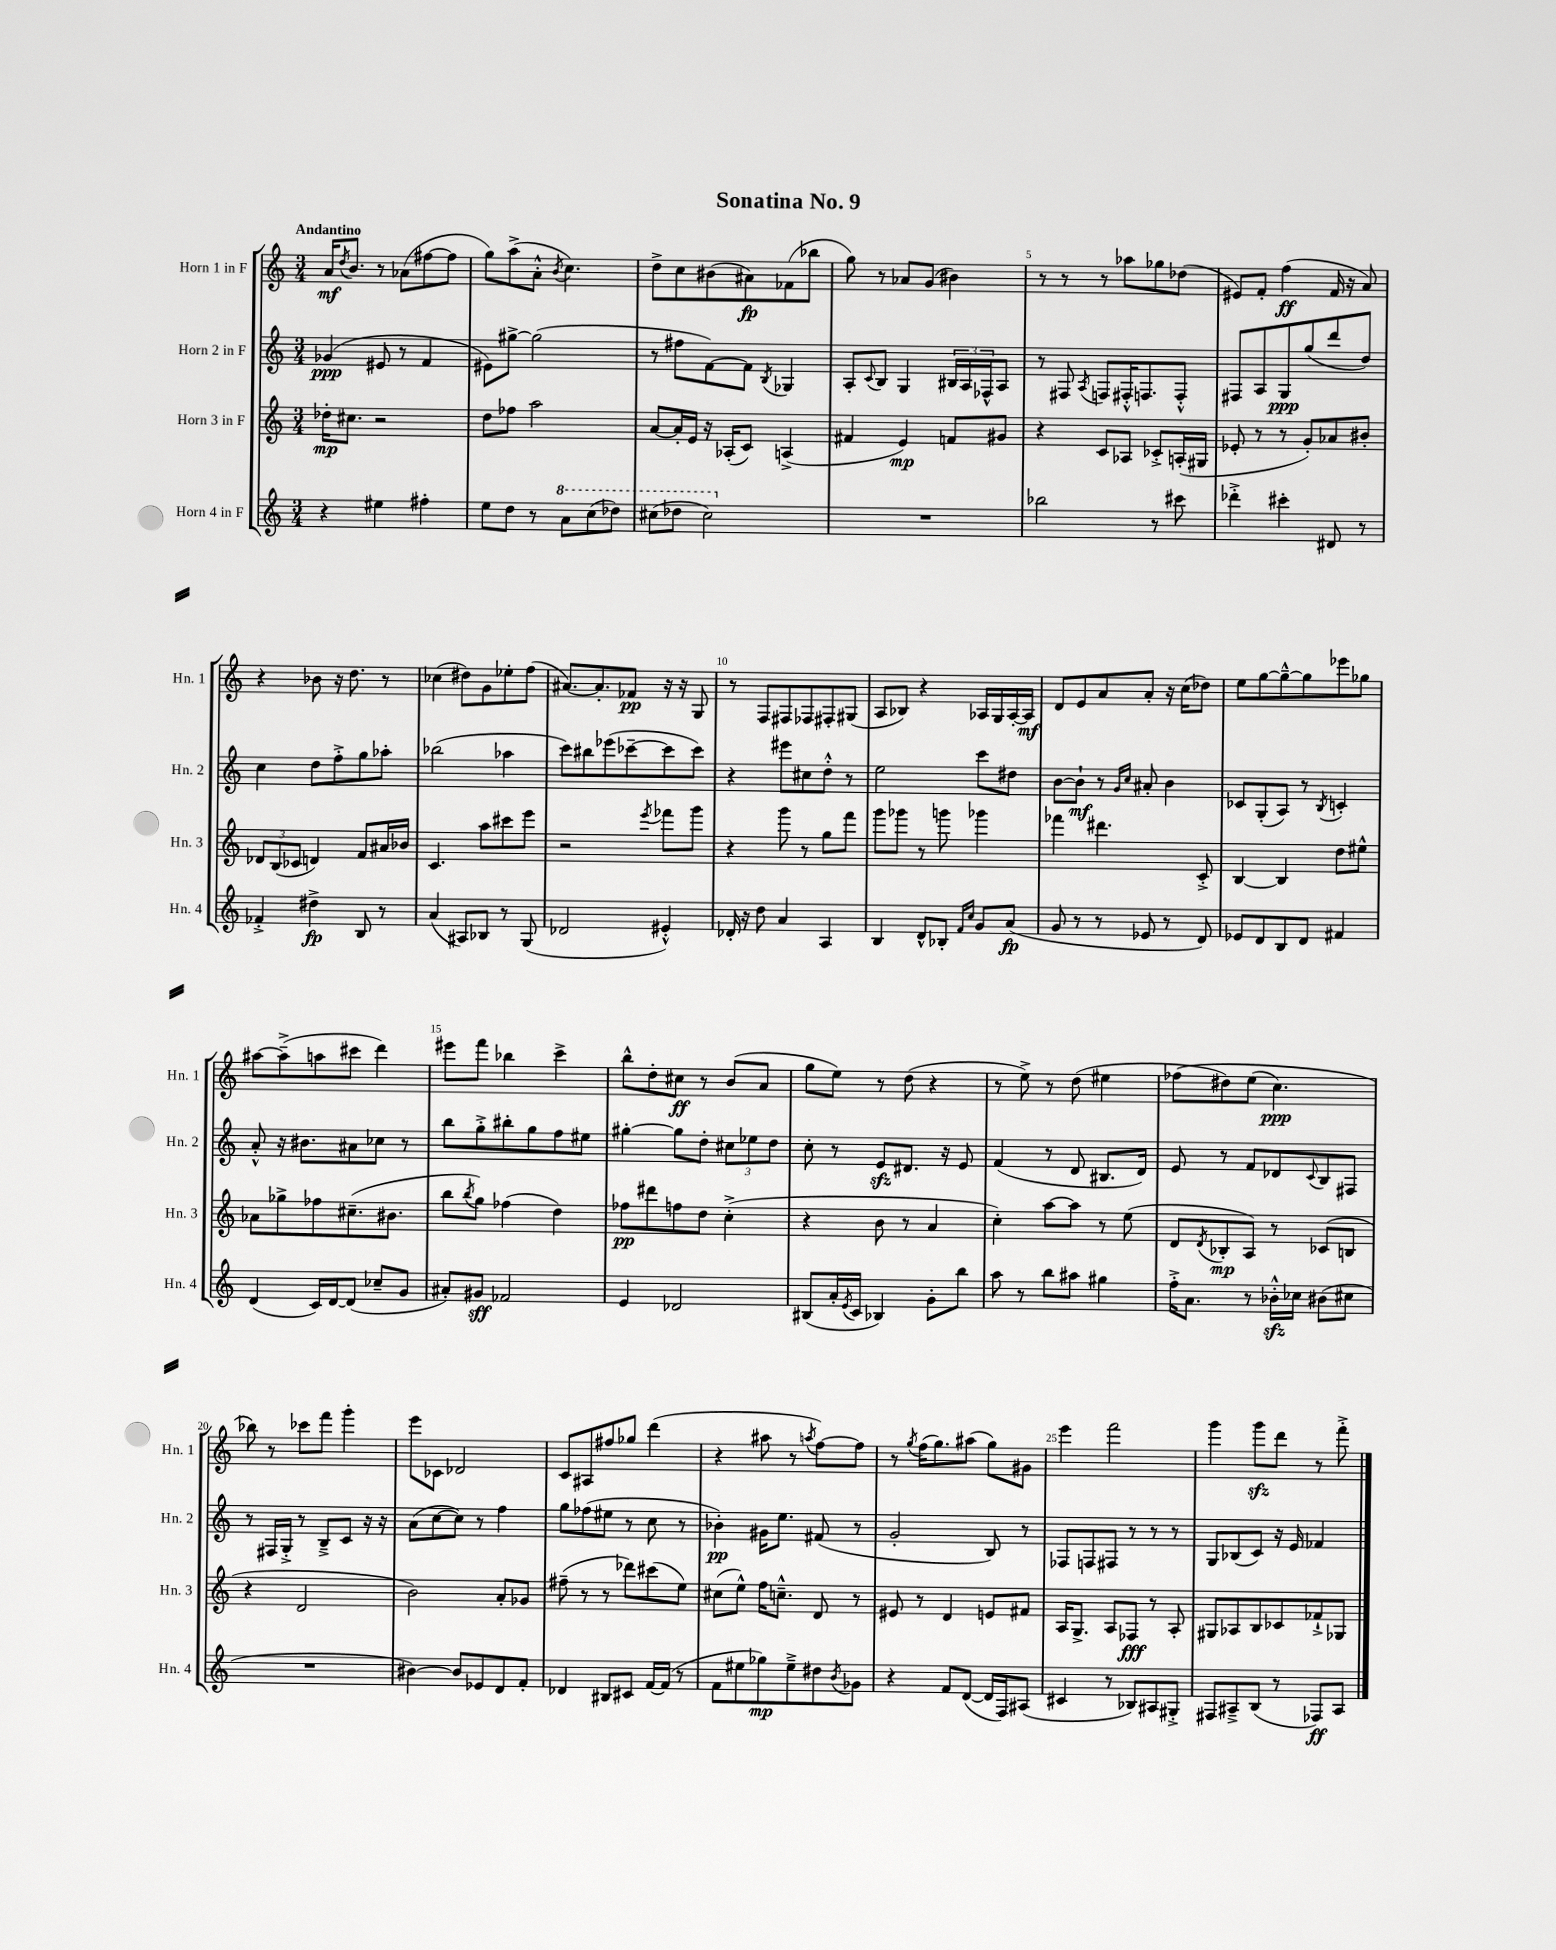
\header { title = "Sonatina No. 9" }
<<
\new StaffGroup <<
\new Staff = "s0" \with { instrumentName = "Horn 1 in F" shortInstrumentName = "Hn. 1" } {
    \clef treble \key c \major \numericTimeSignature \time 3/4 \tempo "Andantino"
    a'16\mf \acciaccatura { d''8 } b'8. r8 aes'8( fis''8~ fis''8 |
    g''8) a''8->( a'8-.-^ \acciaccatura { b'8 } c''4.) |
    d''8-> c''8 bis'8( ais'8\fp) fes'8( bes''8 |
    g''8) r8 aes'8 g'8( bis'4) |
    r8 r8 r8 aes''8 ges''8 des''8( |
    eis'8) f'8-. f''4\ff( f'16 r16 a'8) |
    r4 bes'8 r16 d''8. r8 |
    ces''4( dis''8) g'8 ees''8-. f''8( |
    ais'8.~) ais'8.-. fes'8\pp r16 r16 g8 |
    r8 f8 fis8 fes8 fis8-. gis8( |
    a8 bes8) r4 aes16 g16 aes16~-. aes16\mf |
    d'8 e'8 a'8 a'8-. r16 c''16( des''8) |
    e''8 g''8~ g''8~---^ g''8 ees'''8 ges''8 |
    ais''8~ ais''8--->( a''8 cis'''8 d'''4) |
    eis'''8 f'''8 bes''4 c'''4-> |
    b''8-^ d''8-. cis''8\ff r8 b'8( a'8 |
    g''8 e''8) r8 d''8( r4 |
    r8 e''8->) r8 d''8( eis''4 |
    fes''8\( dis''8) e''8( c''4.\ppp) |
    bes''8\) r8 ces'''8 f'''8 g'''4-. |
    e'''8 ces'8 des'2 |
    c'8 ais8 fis''8 ges''8 d'''4( |
    r4 ais''8 r8 \acciaccatura { a''8 } f''8~) f''8 |
    r8 \acciaccatura { g''8 } f''16( g''8.) ais''8( g''8) gis'8 |
    e'''4 f'''2 |
    g'''4 g'''8\sfz d'''8 r8 f'''8-.-> \bar "|." |
}
\new Staff = "s1" \with { instrumentName = "Horn 2 in F" shortInstrumentName = "Hn. 2" } {
    \clef treble \key c \major \numericTimeSignature \time 3/4
    ges'4\ppp( eis'8 r8 f'4 |
    eis'8) gis''8~-> gis''2( |
    r8 fis''8 f'8~) f'8 \acciaccatura { b8 } ges4 |
    a8-. \appoggiatura { c'8 } b8 g4 \tuplet 3/2 { bis16 a16 fes16-^ } a8 |
    r8 fis8 \acciaccatura { a8 } f8 fis16-.-^ f8. f8-.-^ |
    fis8 a8 g8\ppp g''8( d'''8 d''8) |
    c''4 d''8 f''8-.-> g''8 aes''8-. |
    bes''2( aes''4 |
    c'''8) bis''8 ees'''8( ces'''8~-- ces'''8 ces'''8) |
    r4 eis'''8 cis''8 d''8-.-^ r8 |
    e''2 c'''8 dis''8 |
    b'8~ b'8-!\mf r8 \grace { g'16 c''16 } ais'8-. b'4 |
    ces'8 g8-.( a8) r8 \acciaccatura { b8 } c'4-. |
    a'8-.-^ r16 bis'8. ais'8 ces''8 r8 |
    b''8 g''8-.-> bis''8-. g''8 f''8 eis''8 |
    gis''4~-. gis''8 d''8-. \tuplet 3/2 { cis''8 ees''8 d''8 } |
    c''8-. r8 e'8\sfz dis'8. r16 e'8 |
    f'4( r8 d'8 bis8. d'16) |
    e'8 r8 f'8 des'8 \appoggiatura { c'8 } b8 fis8 |
    r8 fis16 g16-.-> r8 b8---> c'8 r16 r16 |
    a'8( c''8~ c''8) r8 f''4 |
    g''8 fes''8( eis''8 r8 c''8 r8 |
    bes'4-.\pp) gis'16 e''8. fis'8( r8 |
    g'2-. b8) r8 |
    fes8 f8 fis8 r8 r8 r8 |
    g8 bes8( c'8) r16 e'16 fes'4 \bar "|." |
}
\new Staff = "s2" \with { instrumentName = "Horn 3 in F" shortInstrumentName = "Hn. 3" } {
    \clef treble \key c \major \numericTimeSignature \time 3/4
    des''16-.\mp cis''8. r2 |
    d''8 fes''8 a''2 |
    a'8~ a'16-. e'16 r16 aes16-.( c'8) a4->( |
    fis'4 e'4\mp) f'8 gis'8 |
    r4 c'8 aes8 ces'8-.-> a16-.( gis16 |
    ees'8-. r8 r8 g'8-.) aes'8 bis'8-. |
    \tuplet 3/2 { des'8 b8( ces'8 } d'4) f'8 ais'16 bes'16 |
    c'4. a''8 cis'''8 e'''8 |
    r2 \acciaccatura { e'''8 } fes'''8 g'''8 |
    r4 g'''8 r8 g''8 f'''8 |
    g'''8 ges'''8 r8 g'''8 ges'''4 |
    fes'''4 dis'''4. c'8-.-> |
    b4~ b4 d''8 eis''8-^ |
    aes'8 ges''8-> fes''8 cis''8.--( bis'8. |
    b''8 \acciaccatura { b''8 } g''8) fes''4( d''4) |
    fes''8\pp dis'''8 f''8 d''8 c''4-.->( |
    r4 b'8 r8 a'4 |
    c''4-.) a''8~ a''8 r8 e''8( |
    d'8 \acciaccatura { d'8 } bes8-.\mp a8) r8 ces'8( b8 |
    r4 d'2 |
    b'2) a'8-. ges'8 |
    fis''8--( r8 r8 des'''8) cis'''8( e''8) |
    cis''8( e''8-^) f''16 c''8.---^ d'8 r8 |
    eis'8 r8 d'4 e'8 fis'8 |
    a16 g8.-> a8 fes8\fff r8 a8-. |
    gis8 aes8 b8 ces'8 fes'8-!-> ges8 \bar "|." |
}
\new Staff = "s3" \with { instrumentName = "Horn 4 in F" shortInstrumentName = "Hn. 4" } {
    \clef treble \key c \major \numericTimeSignature \time 3/4
    r4 eis''4 fis''4-. |
    e''8 d''8 r8 \ottava #1 a''8 c'''8( des'''8) |
    cis'''8( des'''8 cis'''2) \ottava #0 |
    R2. |
    bes''2 r8 cis'''8 |
    des'''4-.-> cis'''4-. dis'8 r8 |
    fes'4-.-> dis''4->\fp b8 r8 |
    a'4( ais8) bes8 r8 g8( |
    des'2 eis'4-.-^) |
    des'16-. r16 d''8 a'4 a4 |
    b4 d'8-^ bes8-. \grace { f'16 c''16 } g'8 a'8\fp( |
    g'8 r8 r8 ees'8 r8 d'8) |
    ees'8 d'8 b8 d'8 fis'4 |
    d'4( c'16) d'16~ d'8( ces''8-- g'8 |
    ais'8-.) gis'8\sff fes'2 |
    e'4 des'2 |
    bis8( a'16-. \acciaccatura { e'8 } c'16 bes4) g'8-. b''8 |
    a''8 r8 b''8 ais''8 gis''4 |
    f''16-.-> a'8. r8 bes'16-.-^\sfz ces''16 bis'8( cis''8 |
    R2. |
    bis'4~) bis'8 ees'8 d'8 f'8-. |
    des'4 bis8 cis'8 f'16~ f'16( r8 |
    f'8 eis''8 ges''8\mp) eis''8---> dis''8 \acciaccatura { b'8 } ges'8 |
    r4 f'8 d'8~( d'16 f16) ais8( |
    cis'4 r8 bes8) ais8 gis8-.-> |
    fis8 ais8---> b8( r8 fes8\ff) ais8 \bar "|." |
}
>>
>>
\layout { \context { \Score \override BarNumber.break-visibility = ##(#f #t #t) barNumberVisibility = #(every-nth-bar-number-visible 5) } }
